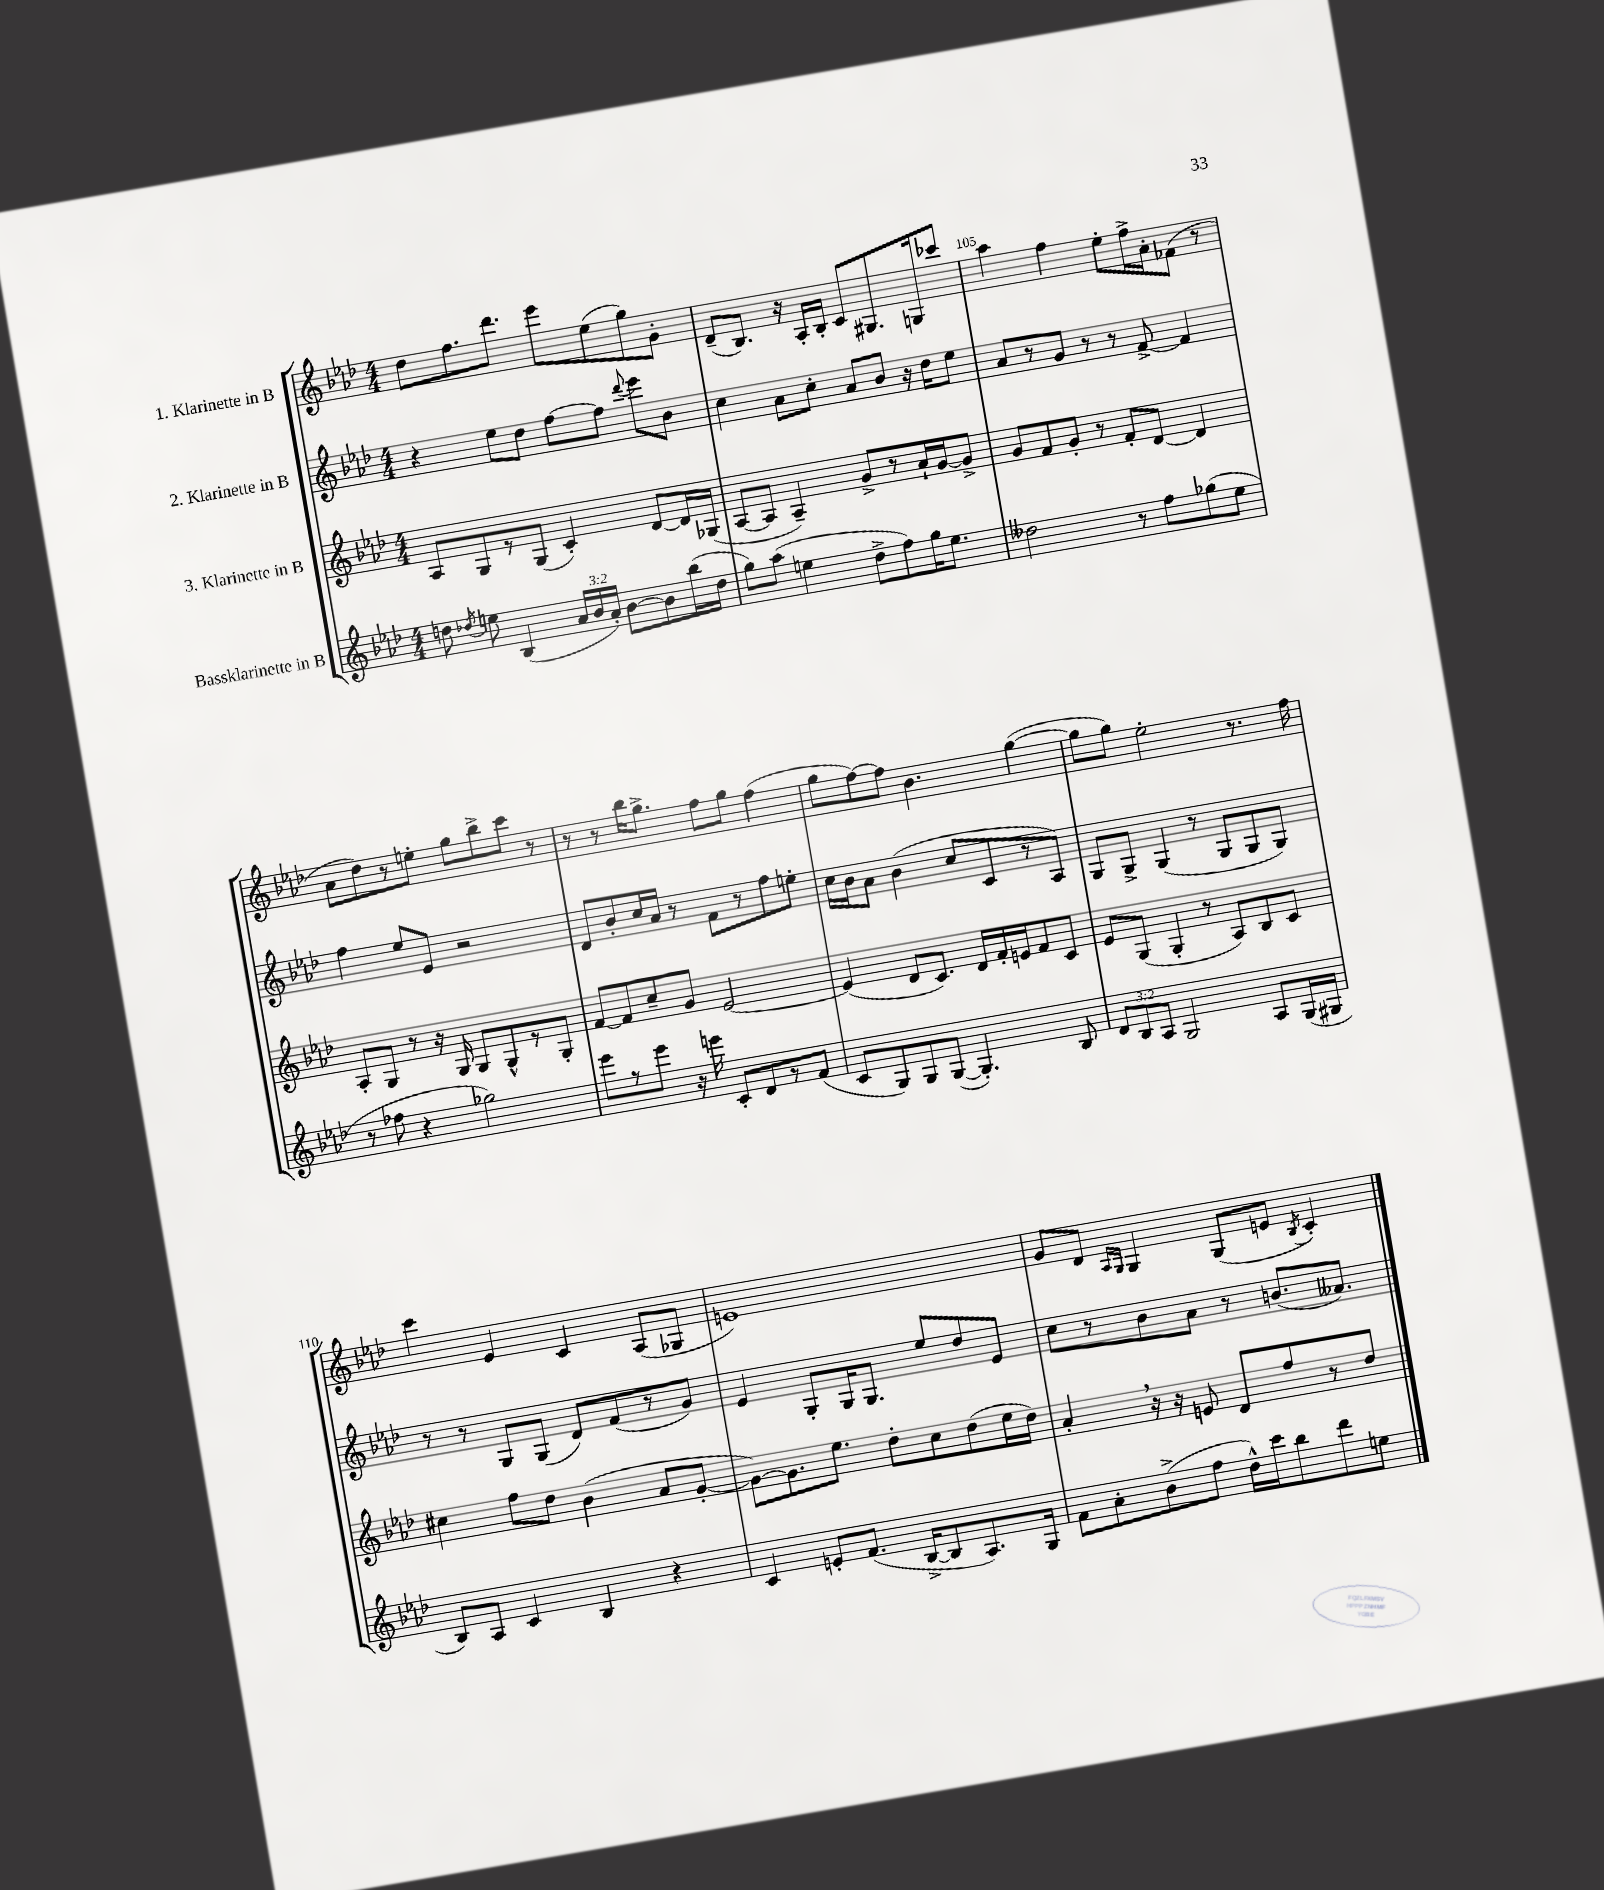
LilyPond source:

<<
\new StaffGroup <<
\new Staff = "s0" \with { instrumentName = "1. Klarinette in B" } {
    \clef treble \key aes \major \numericTimeSignature \time 4/4
    \autoBeamOff des''8[ f''8. des'''8.] ees'''8[ ees''8( g''8) g'8]-. |
    des'8[--( bes8.]) r16 aes16[-. bes16]-. c'8[ gis8. g16 ces'''8] |
    aes''4 f''4 ees''8[-. f''16-> aes'16-. fes'8]( r8 |
    aes'8[ des''8) r8 e''8]-. g''8[ bes''8-> c'''8] r8 |
    r8 r8 bes''16[ g''8.]-> f''8[ g''8] f''4( |
    g''8[ f''8~) f''8] bes'4. g''4~( |
    g''8[ g''8]) ees''2-. r8. f''16 |
    c'''4 ees'4 c'4 aes8[( ges8] |
    e'1) |
    g'8[ des'8] \grace { aes16[ g16] } g4 g8[( e'8] \acciaccatura { bes8 } c'4-.) \bar "|." |
}
\new Staff = "s1" \with { instrumentName = "2. Klarinette in B" } {
    \clef treble \key aes \major \numericTimeSignature \time 4/4
    \autoBeamOff r4 ees''8[ des''8] f''8[~ f''8] \appoggiatura { des'''8 } ees'''8[ bes'8] |
    c''4 aes'8[ c''8]-. aes'8[ bes'8] r16 des''16[ ees''8] |
    aes'8[ r8 g'8] r8 r8 f'8~-> f'4 |
    f''4 ees''8[ ees'8] r2 |
    des'8[ bes'8-. c''16 aes'16] r8 f'8[ r8 f''8 e''8]-. |
    c''16[ bes'16 aes'8] bes'4( c''8[ c'8 r8 aes8]) |
    g8[ g8]-> g4( r8 g8[ g8 g8]) |
    r8 r8 g8[ g8]( des'8[) f'8( r8 g'8]) |
    ees'4 g8[-. g16 g8.] ees''8[ des''8 ees'8] |
    c''8[ r8 bes'8 aes'8] r8 b'8.[( aeses'8.]) \bar "|." |
}
\new Staff = "s2" \with { instrumentName = "3. Klarinette in B" } {
    \clef treble \key aes \major \numericTimeSignature \time 4/4
    \autoBeamOff aes8[ g8 r8 g8]( c'4-.) des'8[~ des'16 ges16]( |
    aes8[~ aes8] aes4--) g'8[-> r8 aes'16-! g'16~ g'8]-> |
    g'8[ f'8 g'8]-. r8 f'8[-. des'8]~ des'4 |
    aes8[-. g8] r8 r16 g16 g8[ g8-^ r8 g8]-. |
    f'8[~ f'8 c''8-- g'8] ees'2~ |
    ees'4( des'8[ c'8.]) des'16[ f'16-. e'16 f'8 c'8] |
    ees'8[ g8]( g4-. r8 aes8[) bes8 c'8] |
    cis''4 f''8[ des''8] bes'4( aes'8[ g'8]~-. |
    g'8[~) g'8. ees''8.] des''8[-. c''8 des''8( ees''16 des''16]) |
    aes'4-. \breathe r16 r16 e'8 des'8[ f''8 r8 des''8] \bar "|." |
}
\new Staff = "s3" \with { instrumentName = "Bassklarinette in B" } {
    \clef treble \key aes \major \numericTimeSignature \time 4/4 \override Staff.TupletNumber.text = #tuplet-number::calc-fraction-text
    \autoBeamOff d''8 \acciaccatura { des''8 } e''8 bes4( \tuplet 3/2 { aes'16[ bes'16 aes'16]-.) } bes'8[~ bes'8 bes''16( des''16] |
    g''8[) aes''8]( e''4 des''8[-> f''8) g''16 e''8.] |
    deses''2 r8 f''8[ ges''8( ees''8] |
    r8 fes''8 r4 ges''2) |
    ees'''8[ r8 ees'''8] r16 e'''16 c'8[-. des'8 r8 f'8]( |
    c'8[ g8) g8 g8]~( g4.-.) bes8 |
    \tuplet 3/2 { des'8[ bes8 aes8] } g2 aes8[ g16( gis16] |
    bes8[) aes8] c'4 bes4 r4 |
    c'4 e'8[-. f'8.]( bes16[~-> bes8 aes8.) g16] |
    f'8[ aes'8-. bes'8->( f''8] des''16[-^) c'''16 bes''8 des'''8 e''8] \bar "|." |
}
>>
>>
\layout { \context { \Score currentBarNumber = #103 \override BarNumber.break-visibility = ##(#f #t #t) barNumberVisibility = #(every-nth-bar-number-visible 5) } }
